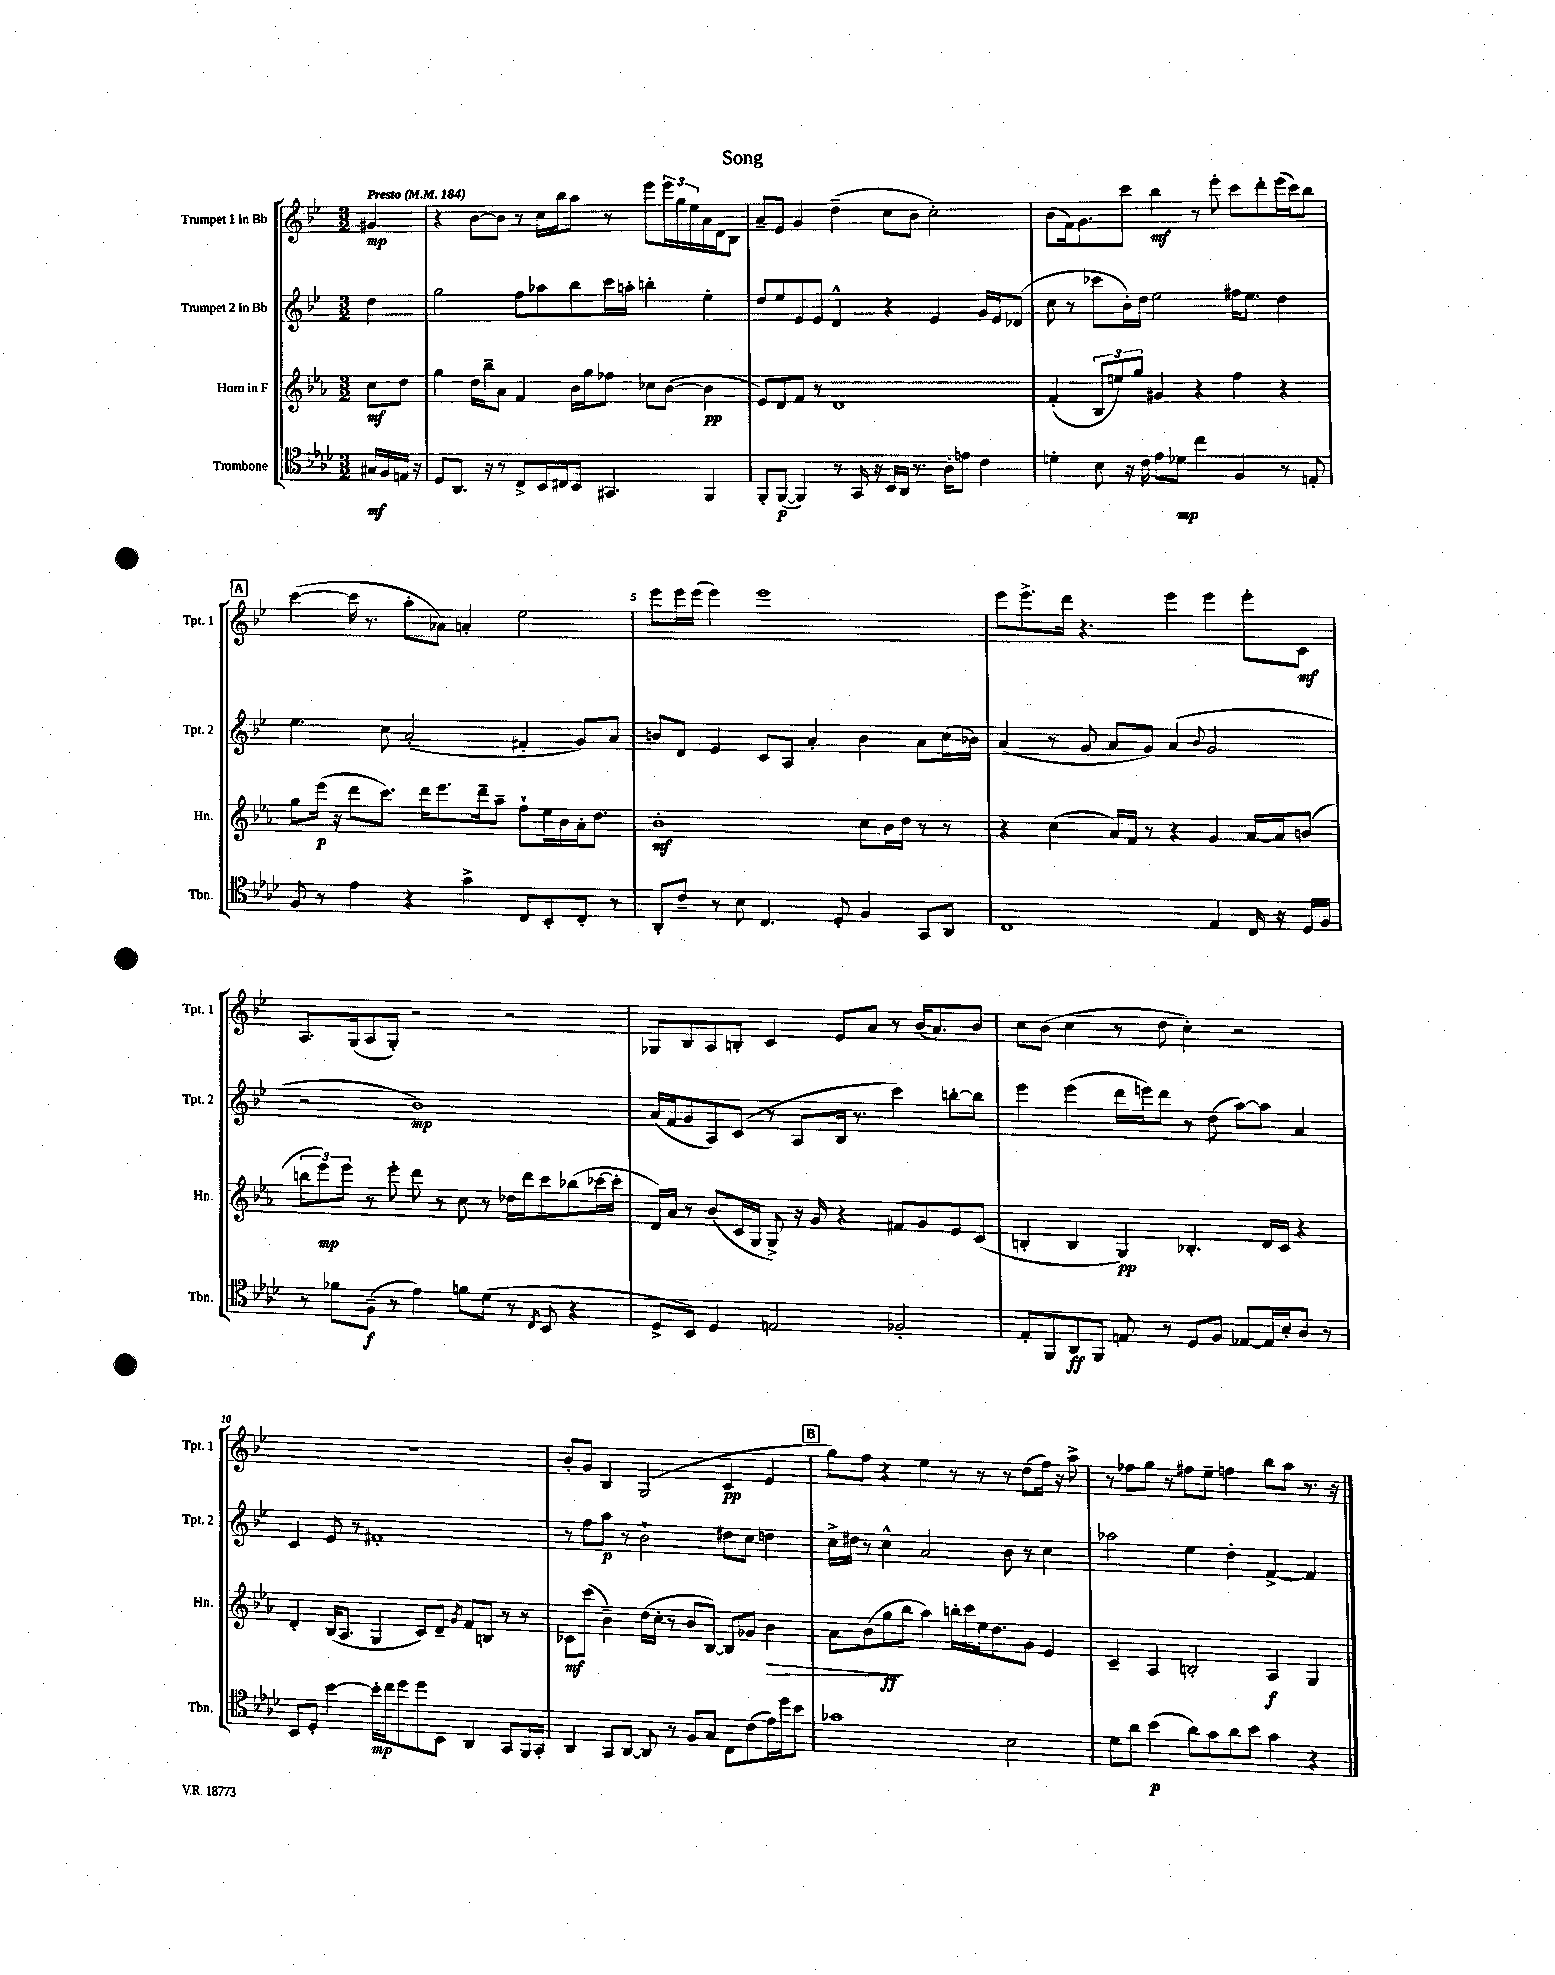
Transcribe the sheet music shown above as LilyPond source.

\header { title = "Song" }
<<
\new StaffGroup <<
\new Staff = "s0" \with { instrumentName = "Trumpet 1 in Bb" shortInstrumentName = "Tpt. 1" } {
    \clef treble \key bes \major \numericTimeSignature \time 3/2 \partial 4 \tempo "Presto" 4 = 184
    gis'4\mp |
    r4 bes'8~ bes'8 r8 c''16 bes''16 a''8 r8 ees'''8 \tuplet 3/2 { ees'''16 g''16 ees''16 } a'16 d'16 bes8 |
    a'8-- ees'8 g'4 d''4--( c''8 bes'8 c''2-.) |
    bes'8( f'16) g'8. c'''8 bes''4\mf r8 ees'''8-. c'''8 d'''8-. ees'''16( c'''16) bes''8 |
    \mark \markup { \box "A" } c'''4~( c'''16 r8. a''8-. aes'8) a'4-. ees''2 |
    ees'''8 ees'''16 ees'''16( ees'''4) ees'''1 |
    ees'''8 ees'''8.-> d'''16 r4. ees'''4 ees'''4 ees'''8-. c'8\mf |
    a8. g16( a8 g8-.) r2 r2 |
    ges8 bes8 a8 b8-. c'4 ees'8 a'8 r8 bes'16( a'8.) bes'8 |
    c''8 bes'8( c''4 r8 d''8 c''4-.) r2 |
    R1. |
    bes'8-. g'8 bes4 g2( c'4\pp ees'4 |
    \mark \markup { \box "B" } g''8) f''8 r4 ees''4 r8 r8 r8 d''8( f''16) r16 a''8-> |
    r8 fes''8 g''8 r8 fis''8 ees''8-- f''4 bes''8 a''8 r8. r16 \bar "|." |
}
\new Staff = "s1" \with { instrumentName = "Trumpet 2 in Bb" shortInstrumentName = "Tpt. 2" } {
    \clef treble \key bes \major \numericTimeSignature \time 3/2 \partial 4
    d''4 |
    g''2 f''8 aes''8 bes''8 c'''16 a''16-. b''4-. ees''4-. |
    d''8 ees''8 ees'8 ees'8 d'4-^ r4 ees'4 g'16 ees'16 des'8( |
    c''8 r8 ces'''8 bes'16-.) d''16 ees''2 fis''16 ees''8. d''4 |
    \mark \markup { \box "A" } ees''4. c''8 a'2-.( fis'4-. g'8) a'8 |
    b'8 d'8 ees'4 c'8 a8 a'4-. b'4 a'8 c''16( bes'16) |
    a'4( r8 g'8 a'8 g'8) a'4( \appoggiatura { bes'8 } g'2 |
    r2 bes'1\mp) |
    a'16( f'16 g'8 a8) c'8( r8 a8 bes16 r8. c'''4) b''8~-. b''8 |
    ees'''4 ees'''4( d'''16 e'''16) d'''8 r8 d''8( a''8~) a''8 a'4 |
    c'4 ees'8 r8 fis'1-. |
    r8 f''8 a''8\p r8 bes'2-! dis''8 c''8 d''4 |
    \mark \markup { \box "B" } c''16-> dis''16 r8 c''4-^ a'2 bes'8 r8 c''4 |
    aes''2 ees''4 d''4-. f'4~-> f'4 \bar "|." |
}
\new Staff = "s2" \with { instrumentName = "Horn in F" shortInstrumentName = "Hn." } {
    \clef treble \key ees \major \numericTimeSignature \time 3/2 \partial 4
    c''8\mf d''8 |
    g''4 d''16 bes''16-- aes'8 f'4 bes'16 g''16 fes''8 ces''8 bes'8~( bes'4\pp |
    ees'8) d'8 f'8 r8 d'1 |
    f'4-.( \tuplet 3/2 { bes8 e''8) g''8 } gis'4 r4 f''4 r4 |
    \mark \markup { \box "A" } g''8 ees'''16\p( r16 d'''8 c'''8.) d'''16 ees'''8. d'''16-- aes''8-- f''8-! ees''16 bes'16 aes'16-. d''8. |
    bes'1-.\mf c''8 bes'16 d''16 r8 r8 |
    r4 c''4( aes'16) f'16 r8 r4 g'4 aes'16~ aes'16 b'8( |
    \tuplet 3/2 { b''8 ees'''8\mp) ees'''8 } r8 ees'''8-. d'''8 r8 c''8 r8 des''16 d'''16 c'''8 bes''8( ces'''16~ ces'''16-. |
    d'16) aes'16 r8 bes'8( c'16 g16 g8->) r16 g'16 r4 fis'8 g'8 ees'8 c'8( |
    b4-. b4 g4\pp) bes4.-. d'16 c'16 r4 |
    d'4-. bes16( aes8. g4 c'8) d'8-- \acciaccatura { g'8 } f'8 b8 r8 r8 |
    ces'8\mf c'''8( bes'4--) d''16( c''16-. r8 bes'8 bes8~) bes8 ges'8 bes'4\> |
    \mark \markup { \box "B" } aes'8 bes'8( g''8\ff\! bes''8 aes''4) b''16-. c'''16 ees''16 d''8. g'8 ees'4 |
    c'4-- aes4 b2-. aes4\f g4 \bar "|." |
}
\new Staff = "s3" \with { instrumentName = "Trombone" shortInstrumentName = "Tbn." } {
    \clef tenor \key aes \major \numericTimeSignature \time 3/2 \partial 4
    gis16\mf f16 e16 r16 |
    des8 aes,8. r16 r8 c8-> bes,16 cis16 bes,8 gis,4. f,4 |
    f,8-. f,8~\p( f,4) r8 g,16 r16 bes,16 aes,16 r8. aes16-. e'8 c'4 |
    d'4-. bes8 r16 c'16 ees'8 des'8\mp c''4 f4 r8 e8-. |
    \mark \markup { \box "A" } f8 r8 ees'4 r4 g'4-> c8 bes,8-. c8-. r8 |
    aes,8-. c'8-- r8 bes8 c4. des8-. f4 g,8 aes,8 |
    c1 ees4 c16 r16 des16 f16 |
    r8 fes'8 f8--\f( r8 ees'4) f'8 des'8( r8 \acciaccatura { c8 } bes,8 r4 |
    des8-> bes,8) des4 e2 fes2-. |
    ees8-. f,8 aes,8\ff f,8 e8 r8 des8 f8 ees8~ ees16 bes16-. aes8 r8 |
    bes,8 des8-. bes'4~ bes'16-.\mp c''16 des''8 des''8 bes,8 aes,4 g,8 f,16 g,16-. |
    aes,4 g,8 aes,8~ aes,8 r8 f8 g8 c8 c'8( ees'16) des''16 bes'8 |
    \mark \markup { \box "B" } ges'1 bes2 |
    des'8 aes'8 bes'4\p( aes'8) g'8 aes'8 bes'8 g'4 r4 \bar "|." |
}
>>
>>
\layout { \context { \Score \override BarNumber.break-visibility = ##(#f #t #t) barNumberVisibility = #(every-nth-bar-number-visible 5) } }
